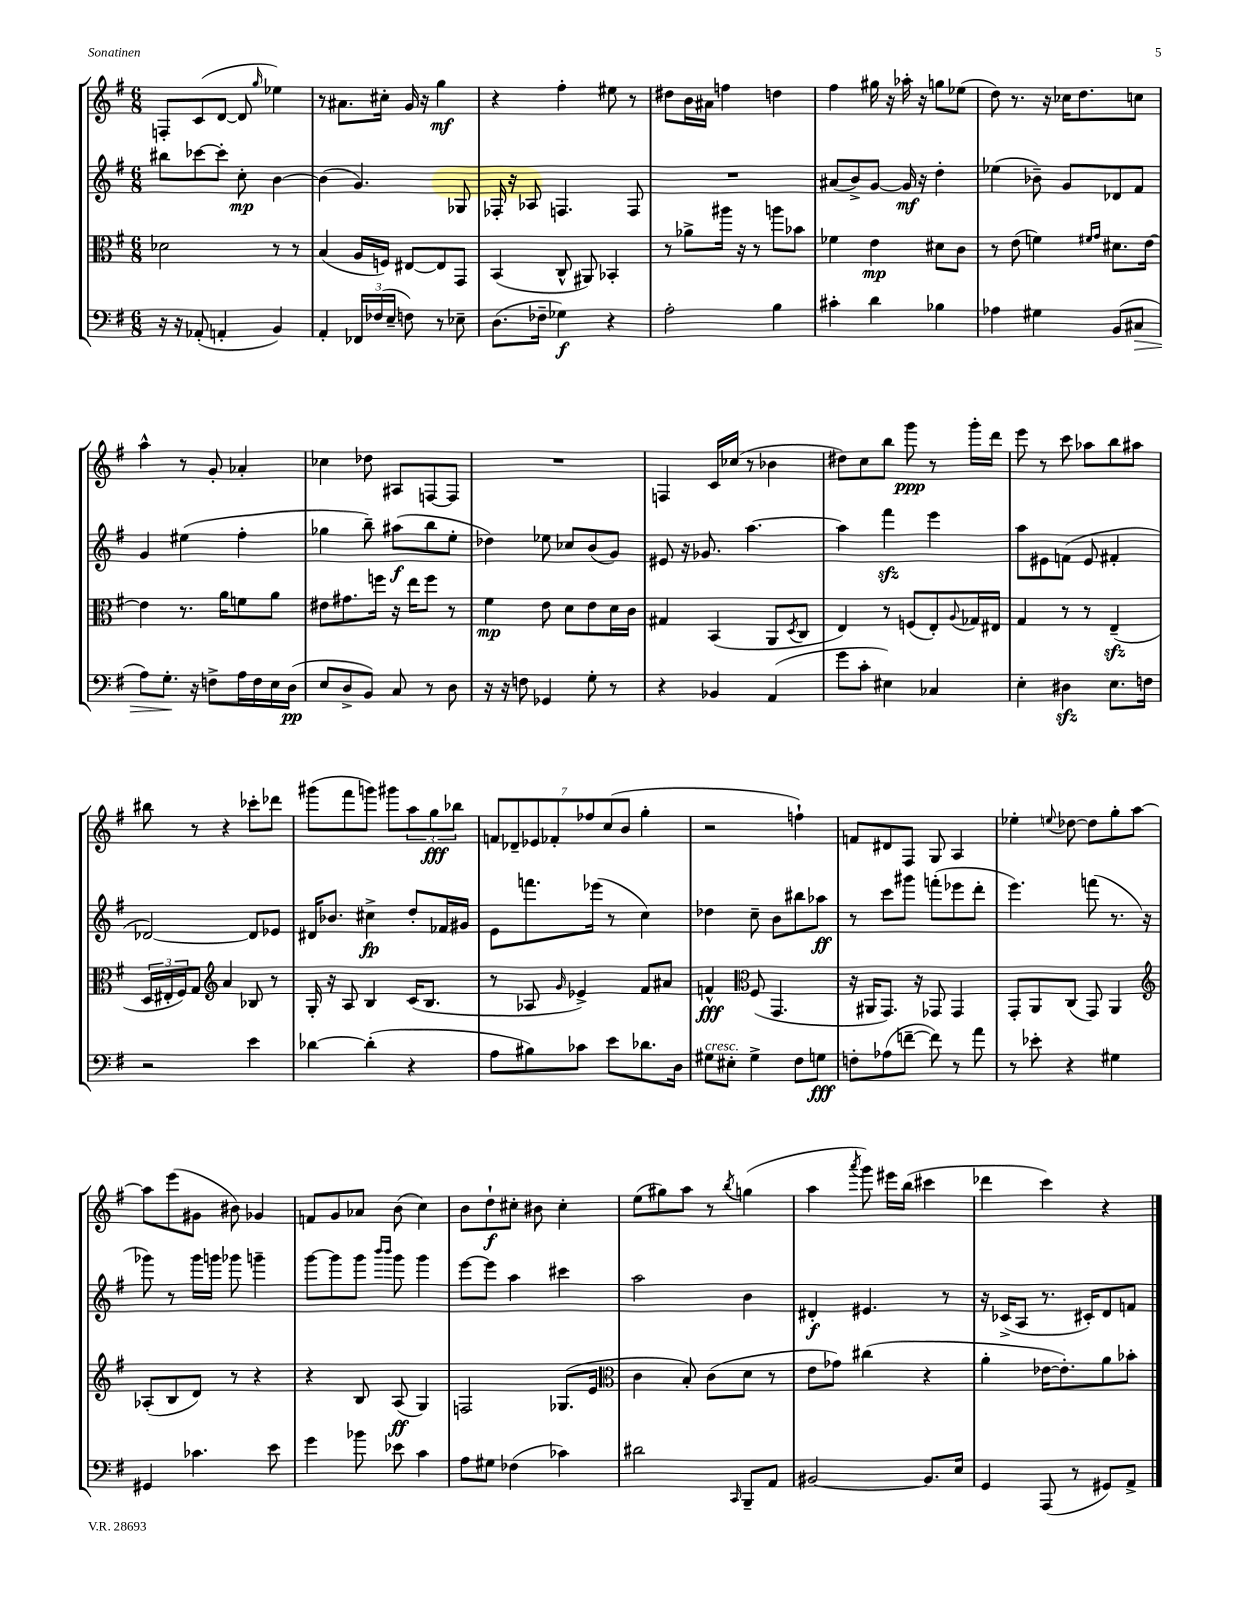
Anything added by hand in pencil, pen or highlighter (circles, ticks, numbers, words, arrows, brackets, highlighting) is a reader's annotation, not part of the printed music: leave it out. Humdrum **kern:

**kern	**dynam	**kern	**dynam	**kern	**dynam	**kern	**dynam
*part4	*part4	*part3	*part3	*part2	*part2	*part1	*part1
*staff4	*staff4	*staff3	*staff3	*staff2	*staff2	*staff1	*staff1
*clefF4	*	*clefC3	*	*clefG2	*	*clefG2	*
*k[f#]	*	*k[f#]	*	*k[f#]	*	*k[f#]	*
*M6/8	*	*M6/8	*	*M6/8	*	*M6/8	*
=23	=23	=23	=23	=23	=23	=23	=23
16r	.	2d-X\	.	8bb#X\L	.	8Fn'/L	.
16r	.	.	.	.	.	.	.
(8AA-X'/	.	.	.	[8ccc-X\	.	(8c/	.
4AAn'/	.	.	.	8ccc-'\J]	.	[8d/J	.
.	.	.	.	8cc'\	mp	8d/]	.
.	.	.	.	.	.	16qqgg/	.
4BB/)	.	8r	.	[4b\	.	4ee-X\)	.
.	.	8r	.	.	.	.	.
=24	=24	=24	=24	=24	=24	=24	=24
4AA'/	.	(4B/	.	(4b\]	.	8r	.
.	.	.	.	.	.	8.a#X\L	.
24FF-X/LL	.	16A/LL	.	4.g/)	.	.	.
(24F-X/	.	.	.	.	.	.	.
.	.	16Fn/JJ)	.	.	.	16cc#X'\Jk	.
24E~/JJ	.	.	.	.	.	.	.
8Fn\)	.	[8E#X/L	.	.	.	16g/	.
.	.	.	.	.	.	16r	.
8r	.	8E#/]	.	.	.	4gg\	mf
8E-X~\	.	8GG/J	.	8G-X/	.	.	.
=25	=25	=25	=25	=25	=25	=25	=25
(8.D\L	.	(4BB/	.	16F-X'/	.	4r	.
.	.	.	.	16r	.	.	.
.	.	.	.	8A-X/	.	.	.
16F-X~\Jk	.	.	.	.	.	.	.
4G-X\)	f	8C^^/	.	4.Fn/	.	4ff#'\	.
.	.	8AA#X/)	.	.	.	.	.
4r	.	4BB-X'/	.	.	.	8ee#X\	.
.	.	.	.	8F/	.	8r	.
=26	=26	=26	=26	=26	=26	=26	=26
2A'\	.	8r	.	2.r	.	8dd#X\L	.
.	.	8a-X^\L	.	.	.	16b\L	.
.	.	.	.	.	.	16a#X\JJ	.
.	.	16aa#X\Jk	.	.	.	4ffn\	.
.	.	16r	.	.	.	.	.
.	.	8r	.	.	.	.	.
4B\	.	8aan\L	.	.	.	4ddn\	.
.	.	8b-X\J	.	.	.	.	.
=27	=27	=27	=27	=27	=27	=27	=27
4c#X'\	.	4f-X\	.	(8a#X/L	.	4ff#\	.
.	.	.	.	8b^/)	.	.	.
4d\	.	4e\	mp	[8g/J	.	16gg#X\	.
.	.	.	.	.	.	16r	.
.	.	.	.	16g/]	mf	16aa-X'\	.
.	.	.	.	16r	.	16r	.
4B-X\	.	8d#X\L	.	4dd'\	.	8ggn\L	.
.	.	8c\J	.	.	.	(8ee-X\J	.
=28	=28	=28	=28	=28	=28	=28	=28
4A-X\	.	8r	.	(4ee-X\	.	8dd\)	.
.	.	(8e\	.	.	.	8.r	.
4G#X\	.	4fn\)	.	8b-X~\)	.	.	.
.	.	.	.	.	.	16r	.
.	.	.	.	8g/L	.	16cc-X\KL	.
.	.	.	.	.	.	8.dd\	.
.	.	16qqf#X/LL	.	.	.	.	.
.	.	16qqg/JJ	.	.	.	.	.
(8BB/L	.	8.d#X\L	.	8d-X/	.	.	.
!	!LO:HP:b	!	!	!	!	!	!
8C#X/J	>	.	.	8f#/J	.	8ccn\J	.
.	.	[16e\Jk	.	.	.	.	.
!!LO:LB:g=z
=29	=29	=29	=29	=29	=29	=29	=29
8A\L)	.	4e\]	.	4g/	.	4aa^^\	.
8.G'\J	.	.	.	.	.	.	.
.	.	8.r	.	(4ee#X\	.	8r	.
16r	]	.	.	.	.	.	.
8Fn^\L	.	.	.	.	.	8g'/	.
.	.	16a\KL	.	.	.	.	.
16A\L	.	8fn\	.	4ff#'\	.	4a-X'/	.
16F\	.	.	.	.	.	.	.
16E\	.	8a\J	.	.	.	.	.
(16D\JJ	pp	.	.	.	.	.	.
=30	=30	=30	=30	=30	=30	=30	=30
8E/L	.	8e#X\L	.	4gg-X\	.	4cc-X\	.
8D^/	.	8.g#X\	.	.	.	.	.
8BB/J)	.	.	.	8bb~\)	.	8dd-X\	.
.	.	16ffn\Jk	.	.	.	.	.
8C/	.	16r	.	(8aa#X\L	f	8A#X/L	.
.	.	16ee\KL	.	.	.	.	.
8r	.	8ff\J	.	8bb\	.	[8Fn/	.
8D\	.	8r	.	8ee'\J	.	8F/J]	.
=31	=31	=31	=31	=31	=31	=31	=31
16r	.	4f#\	mp	4dd-X\)	.	2.r	.
16r	.	.	.	.	.	.	.
8Fn\	.	.	.	.	.	.	.
4GG-X/	.	8e\	.	8ee-X\	.	.	.
.	.	8d\L	.	8cc-X/L	.	.	.
8G'\	.	8e\	.	(8b/	.	.	.
8r	.	16d\L	.	8g/J)	.	.	.
.	.	16c\JJ	.	.	.	.	.
=32	=32	=32	=32	=32	=32	=32	=32
4r	.	4G#X/	.	8e#X/	.	4Fn/	.
.	.	.	.	16r	.	.	.
.	.	.	.	8.g-X/	.	.	.
4BB-X/	.	(4BB/	.	.	.	16c/LL	.
.	.	.	.	.	.	(16cc-X/JJ	.
.	.	.	.	[4.aa\	.	8r	.
(4AA/	.	8AA/L	.	.	.	4b-X\	.
.	.	8qD/	.	.	.	.	.
.	.	8C/J	.	.	.	.	.
=33	=33	=33	=33	=33	=33	=33	=33
8g\L	.	4E/)	.	4aa\]	.	8dd#X\L)	.
8c'\J	.	.	.	.	.	8cc\	.
4E#X\)	.	8r	.	4fff#zz\	.	8bb\J	.
.	.	(8Fn/L	.	.	.	8ggg\	ppp
4C-X/	.	8E'/)	.	4eee\	.	8r	.
.	.	8qqA/	.	.	.	.	.
.	.	16G-X/L	.	.	.	16ggg'\LL	.
.	.	16E#X/JJ	.	.	.	16ddd\JJ	.
=34	=34	=34	=34	=34	=34	=34	=34
4E'\	.	4G/	.	8aa\L	.	8eee\	.
.	.	.	.	8e#X\	.	8r	.
4D#Xzz\	.	8r	.	(8fn\J	.	8ccc\	.
.	.	8r	.	8e#/	.	8aa-X\L	.
8.E\L	.	(4Ezz~/	.	4f#X'/	.	8bb\	.
.	.	.	.	.	.	8aa#X\J	.
16Fn\Jk	.	.	.	.	.	.	.
!!LO:LB:g=z
=35	=35	=35	=35	=35	=35	=35	=35
2r	.	24D/LL	.	[2d-X/)	.	8bb#X\	.
.	.	24E#X'/	.	.	.	.	.
.	.	24F#/J)	.	.	.	.	.
.	.	8G/J	.	.	.	8r	.
*	*	*clefG2	*	*	*	*	*
.	.	4a/	.	.	.	4r	.
4e\	.	8B-X/	.	8d-/L]	.	8ccc-X'\L	.
.	.	8r	.	8e-X/J	.	8ddd-X\J	.
=36	=36	=36	=36	=36	=36	=36	=36
[4d-X\	.	16G'/	.	16d#X/KL	.	(8ggg#X\L	.
.	.	16r	.	8.b-X/J	.	.	.
.	.	8A/	.	.	.	8fff#\	.
(4d-'\]	.	4B/	.	4cc#X^\	fp	8gggn\J)	.
.	.	.	.	.	.	8ggg#X\L	.
4r	.	(16c/KL	.	8dd'/L	.	12aa\	.
.	.	8.B/J	.	.	.	.	.
.	.	.	.	.	.	12gg\	fff
.	.	.	.	16f-X/L	.	.	.
.	.	.	.	.	.	12bb-X\J	.
.	.	.	.	16g#X/JJ	.	.	.
=37	=37	=37	=37	=37	=37	=37	=37
8A\L	.	8r	.	8e\L	.	14fn/L	.
.	.	.	.	.	.	14d-X~/	.
8B#X\)	.	8A-X/	.	8.fffn\	.	.	.
.	.	.	.	.	.	14e-X/	.
.	.	.	.	.	.	14f-X'/	.
.	.	16qqg/	.	.	.	.	.
8c-X\J	.	4e-X^/)	.	.	.	.	.
.	.	.	.	.	.	14ff-X/	.
.	.	.	.	(16eee-X\Jk	.	.	.
.	.	.	.	.	.	(14cc/	.
8e\L	.	.	.	8r	.	.	.
.	.	.	.	.	.	14b/J	.
8.d-X\	.	8f#/L	.	4cc\)	.	4gg'\	.
.	.	8a#X/J	.	.	.	.	.
16D\Jk	.	.	.	.	.	.	.
=38	=38	=38	=38	=38	=38	=38	=38
!LO:TX:a:i:t=cresc.	!	!	!	!	!	!	!
8G#X\L	.	4fn^^/	fff	4dd-X\	.	2r	.
8E#X'\J	.	.	.	.	.	.	.
*	*	*clefC3	*	*	*	*	*
4G#^\	.	(8F#/	.	8cc~\	.	.	.
.	.	4.GG/	.	8b\L	.	.	.
8F#\L	.	.	.	8bb#X\	.	4ffn`\)	.
8Gn\J	fff	.	.	8aa-X\J	ff	.	.
=39	=39	=39	=39	=39	=39	=39	=39
8Fn'\L	.	16r	.	8r	.	8fn/L	.
.	.	16AA#X/KL	.	.	.	.	.
(8A-X\	.	8.GG/J)	.	8ccc\L	.	8d#X/	.
[8fn~\J	.	.	.	8ggg#X\J	.	8F#/J	.
.	.	16r	.	.	.	.	.
8f\])	.	8GG-X/	.	(8fffn'\L	.	8G/	.
8r	.	4GG-/	.	8eee-X\	.	4A/	.
8a\	.	.	.	8ddd'\J	.	.	.
=40	=40	=40	=40	=40	=40	=40	=40
8r	.	8GG'/L	.	4.eee\)	.	4ee-X'\	.
8e-X'\	.	8AA/	.	.	.	.	.
.	.	.	.	.	.	8qqeen/	.
4r	.	(8C/J	.	.	.	[8dd-X\	.
.	.	8GG/)	.	(8fffn\	.	8dd-\L]	.
4G#X\	.	4AA/	.	8.r	.	8gg'\	.
.	.	.	.	.	.	[8aa\J	.
.	.	.	.	16r	.	.	.
!!LO:LB:g=z
=41	=41	=41	=41	=41	=41	=41	=41
*	*	*clefG2	*	*	*	*	*
4GG#X/	.	(8A-X'/L	.	8ggg-X\)	.	8aa\L]	.
.	.	8B/	.	8r	.	(8eee\	.
4.c-X\	.	8d/J)	.	16ggg-\LL	.	8g#X\J	.
.	.	.	.	16gggn\JJ	.	.	.
.	.	8r	.	8ggg-X\	.	8b#X\)	.
.	.	4r	.	4gggn~\	.	4g-X/	.
8e\	.	.	.	.	.	.	.
=42	=42	=42	=42	=42	=42	=42	=42
4g\	.	4r	.	[8ggg\L	.	8fn/L	.
.	.	.	.	8ggg\]	.	8g/	.
8b-X\	.	8B/	.	8ggg\J	.	8a-X/J	.
.	.	.	.	16qqbbb/LL	.	.	.
.	.	.	.	16qqbbb/JJ	.	.	.
8e-X\	.	(8A/	ff	8ggg\	.	(8b\	.
4c\	.	4G/)	.	4ggg\	.	4cc\)	.
=43	=43	=43	=43	=43	=43	=43	=43
8A\L	.	2Fn/	.	[8eee\L	.	8b\L	.
8G#X\J	.	.	.	8eee\J]	.	8dd`\	f
(4F-X\	.	.	.	4aa\	.	8cc#X'\J	.
.	.	.	.	.	.	8b#X\	.
4c-X\)	.	(8.G-X/L	.	4ccc#X\	.	4cc#'\	.
.	.	16e/Jk	.	.	.	.	.
=44	=44	=44	=44	=44	=44	=44	=44
*	*	*clefC3	*	*	*	*	*
2d#X\	.	4c\	.	2aa\	.	(8ee\L	.
.	.	.	.	.	.	8gg#X\)	.
.	.	8B'/)	.	.	.	8aa\J	.
.	.	(8c\L	.	.	.	8r	.
16qqCC/	.	.	.	.	.	8qbb/	.
8BBB~/L	.	8d\J	.	4b\	.	(4ggn\	.
8AA/J	.	8r	.	.	.	.	.
=45	=45	=45	=45	=45	=45	=45	=45
[2BB#X/	.	8e\L	.	4d#X'/	f	4aa\	.
.	.	8g-X\J)	.	.	.	.	.
.	.	.	.	.	.	8qaaa/	.
.	.	(4cc#X\	.	4.e#X/	.	8ggg\)	.
.	.	.	.	.	.	16eee#X\LL	.
.	.	.	.	.	.	(16bb\JJ	.
8.BB#/L]	.	4r	.	.	.	4ccc#X\	.
.	.	.	.	8r	.	.	.
16E/Jk	.	.	.	.	.	.	.
=46	=46	=46	=46	=46	=46	=46	=46
4GG/	.	4a'\	.	16r	.	4ddd-X\	.
.	.	.	.	(16c-X^/KL	.	.	.
.	.	.	.	8A/J	.	.	.
(8AAA/	.	[16e-X\KL	.	8.r	.	4ccc\)	.
.	.	8.e-'\])	.	.	.	.	.
8r	.	.	.	.	.	.	.
.	.	.	.	16c#X'/KL)	.	.	.
8GG#X/L)	.	8a\	.	8d/	.	4r	.
8AA^/J	.	8b-X'\J	.	8fn/J	.	.	.
==	==	==	==	==	==	==	==
*-	*-	*-	*-	*-	*-	*-	*-
